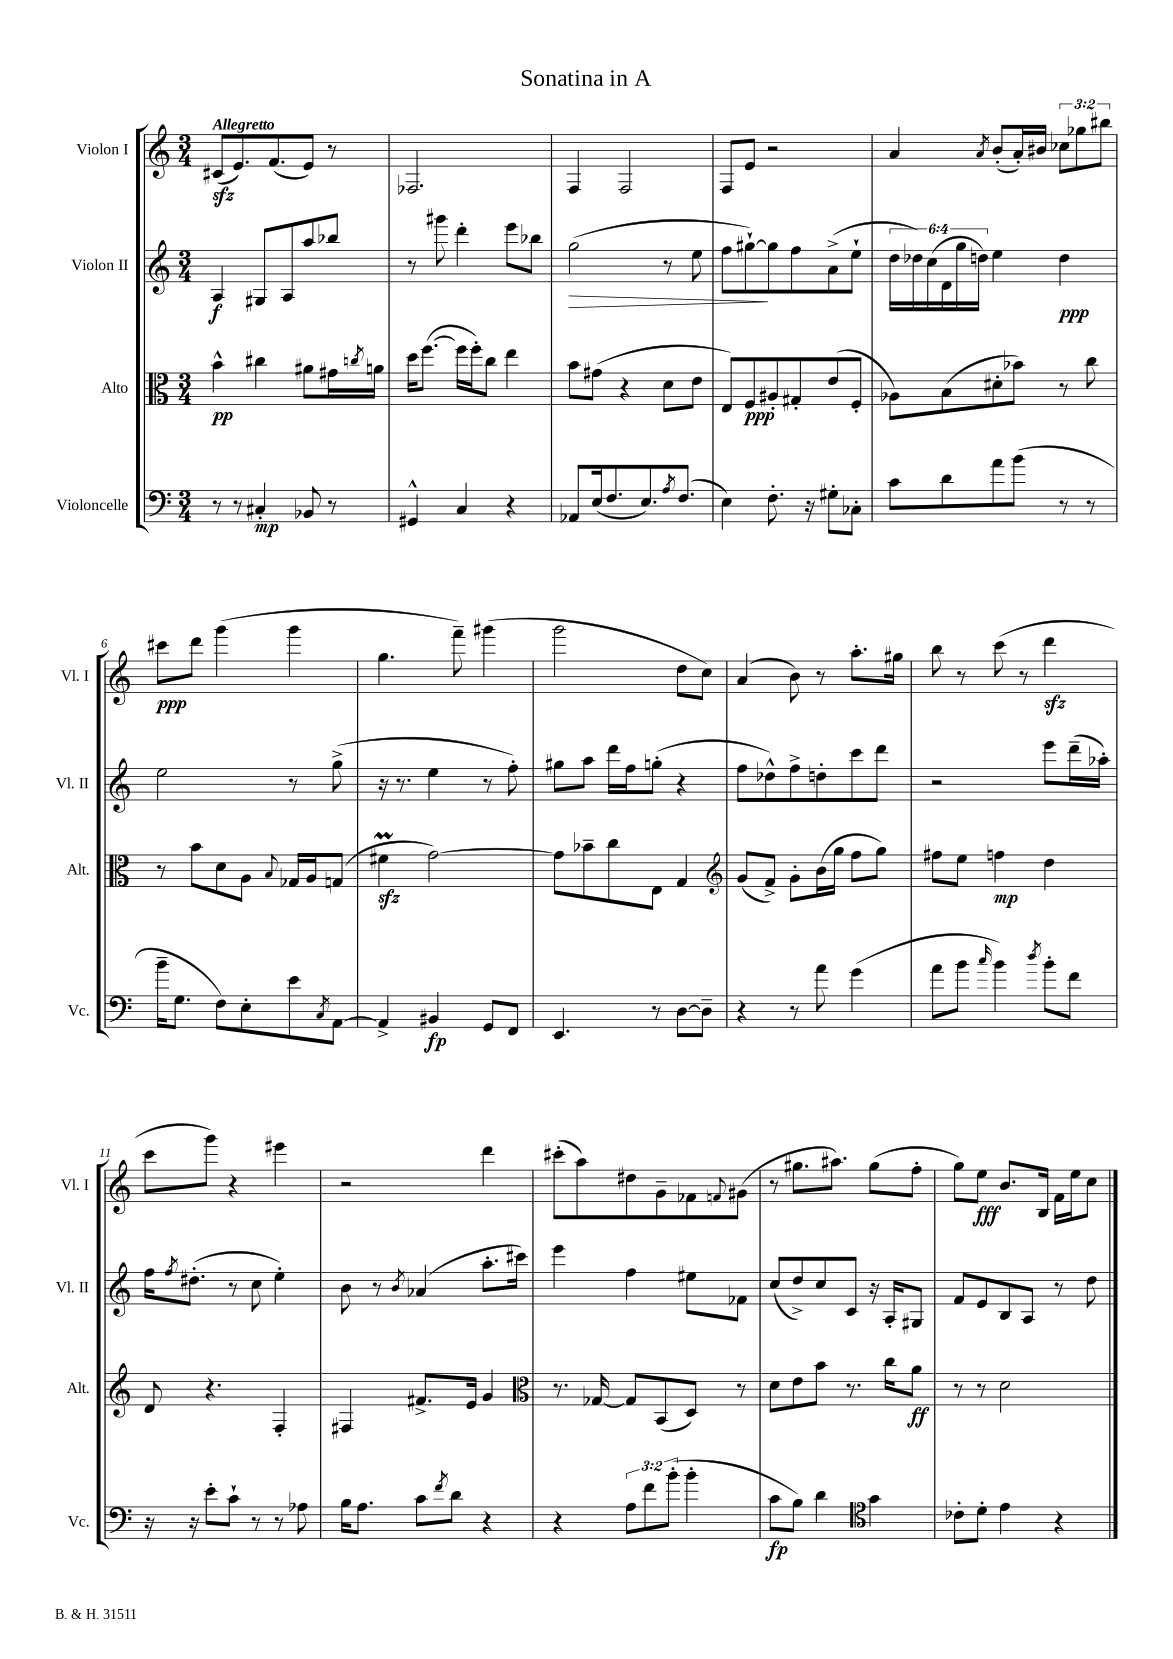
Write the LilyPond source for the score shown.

\header { title = "Sonatina in A" }
<<
\new StaffGroup <<
\new Staff = "s0" \with { instrumentName = "Violon I" shortInstrumentName = "Vl. I" } {
    \clef treble \key c \major \numericTimeSignature \time 3/4 \override Staff.TupletNumber.text = #tuplet-number::calc-fraction-text \tempo "Allegretto"
    cis'8\sfz( e'8.) f'8.( e'8) r8 |
    fes2. |
    f4 f2 |
    f8 e'8 r2 |
    a'4 \acciaccatura { a'8 } b'8-.( a'16-.) bis'16 \tuplet 3/2 { ces''8 ges''8 bis''8 } |
    cis'''8\ppp d'''8 g'''4( g'''4 |
    g''4. f'''8--) gis'''4( |
    g'''2 d''8 c''8) |
    a'4( b'8) r8 a''8.-. gis''16 |
    b''8 r8 c'''8( r8 d'''4\sfz |
    c'''8 g'''8) r4 eis'''4 |
    r2 d'''4 |
    cis'''8-.( a''8) dis''8 g'8-- fes'8 \appoggiatura { f'8 } gis'8( |
    r8 gis''8. ais''8.) gis''8( f''8-. |
    g''8) e''8\fff b'8. b16 f'16 e''16 c''8 \bar "|." |
}
\new Staff = "s1" \with { instrumentName = "Violon II" shortInstrumentName = "Vl. II" } {
    \clef treble \key c \major \numericTimeSignature \time 3/4 \override Staff.TupletNumber.text = #tuplet-number::calc-fraction-text
    a4\f gis8 a8 a''8 bes''8 |
    r8 gis'''8 d'''4-. e'''8 bes''8 |
    g''2\>( r8 e''8 |
    f''8 gis''8~-!\!) gis''8 f''8 a'8->( e''8-! |
    \tuplet 6/4 { d''16 des''16) c''16( d'16 g''16 d''16) } e''4 d''4\ppp |
    e''2 r8 g''8->( |
    r16 r8. e''4 r8 f''8-.) |
    gis''8 a''8 d'''16 f''16 g''8-.( r4 |
    f''8 des''8-^) f''8-> d''8-. c'''8 d'''8 |
    r2 e'''8 d'''16--( aes''16-.) |
    f''16 \acciaccatura { f''8 } dis''8.-.( r8 c''8 e''4-.) |
    b'8 r8 \acciaccatura { b'8 } aes'4( a''8.-. cis'''16) |
    e'''4 f''4 eis''8 fes'8 |
    c''8( d''8->) c''8 c'8 r16 a16-. gis8 |
    f'8 e'8 b8 a8 r8 d''8 \bar "|." |
}
\new Staff = "s2" \with { instrumentName = "Alto" shortInstrumentName = "Alt." } {
    \clef alto \key c \major \numericTimeSignature \time 3/4
    b'4-^\pp cis''4 ais'8 gis'16 \acciaccatura { c''8 } a'16 |
    d''16 f''8.~( f''16 f''16-.) c''8 e''4 |
    b'8 gis'8( r4 d'8 e'8 |
    e8) f8\ppp ais8-. gis8-. e'8( f8-. |
    aes8) b8( dis'8-. bes'8) r8 c''8 |
    r8 b'8 d'8 a8 \appoggiatura { b8 } ges16 a16 g8( |
    fis'4\prall\sfz g'2~) |
    g'8 bes'8-- c''8 e8 g4 |
    \clef treble g'8( f'8->) g'8-. b'16( g''16 f''8 g''8) |
    fis''8 e''8 f''4\mp d''4 |
    d'8 r4. f4-. |
    fis4 fis'8.-> e'16 g'4 |
    \clef alto r8. ges16~ ges8 b,8( d8) r8 |
    d'8 e'8 b'8 r8. c''16 a'8\ff |
    r8 r8 d'2 \bar "|." |
}
\new Staff = "s3" \with { instrumentName = "Violoncelle" shortInstrumentName = "Vc." } {
    \clef bass \key c \major \numericTimeSignature \time 3/4 \override Staff.TupletNumber.text = #tuplet-number::calc-fraction-text
    r8 r8 cis4-.\mp bes,8 r8 |
    gis,4-^ c4 r4 |
    aes,8 e16( f8. e8.) \acciaccatura { a8 } f8.( |
    e4) f8.-. r16 gis8-. ces8-. |
    c'8 d'8 a'8 b'8( r8 r8 |
    b'16-- g8. f8) e8-. e'8 \acciaccatura { c8 } a,8~ |
    a,4-> bis,4\fp g,8 f,8 |
    e,4. r8 d8~ d8-- |
    r4 r8 a'8 g'4( |
    a'8 b'8 \grace { c''16 } b'4) \acciaccatura { d''8 } b'8-. f'8 |
    r16 r16 e'8-. c'8-! r8 r8 aes8 |
    b16 a8. c'8 \acciaccatura { f'8 } d'8 r4 |
    r4 \tuplet 3/2 { a8 f'8 b'8-.( } b'4-. |
    c'8\fp b8) d'4 \clef tenor g'4 |
    ces'8-. d'8-. e'4 r4 \bar "|." |
}
>>
>>
